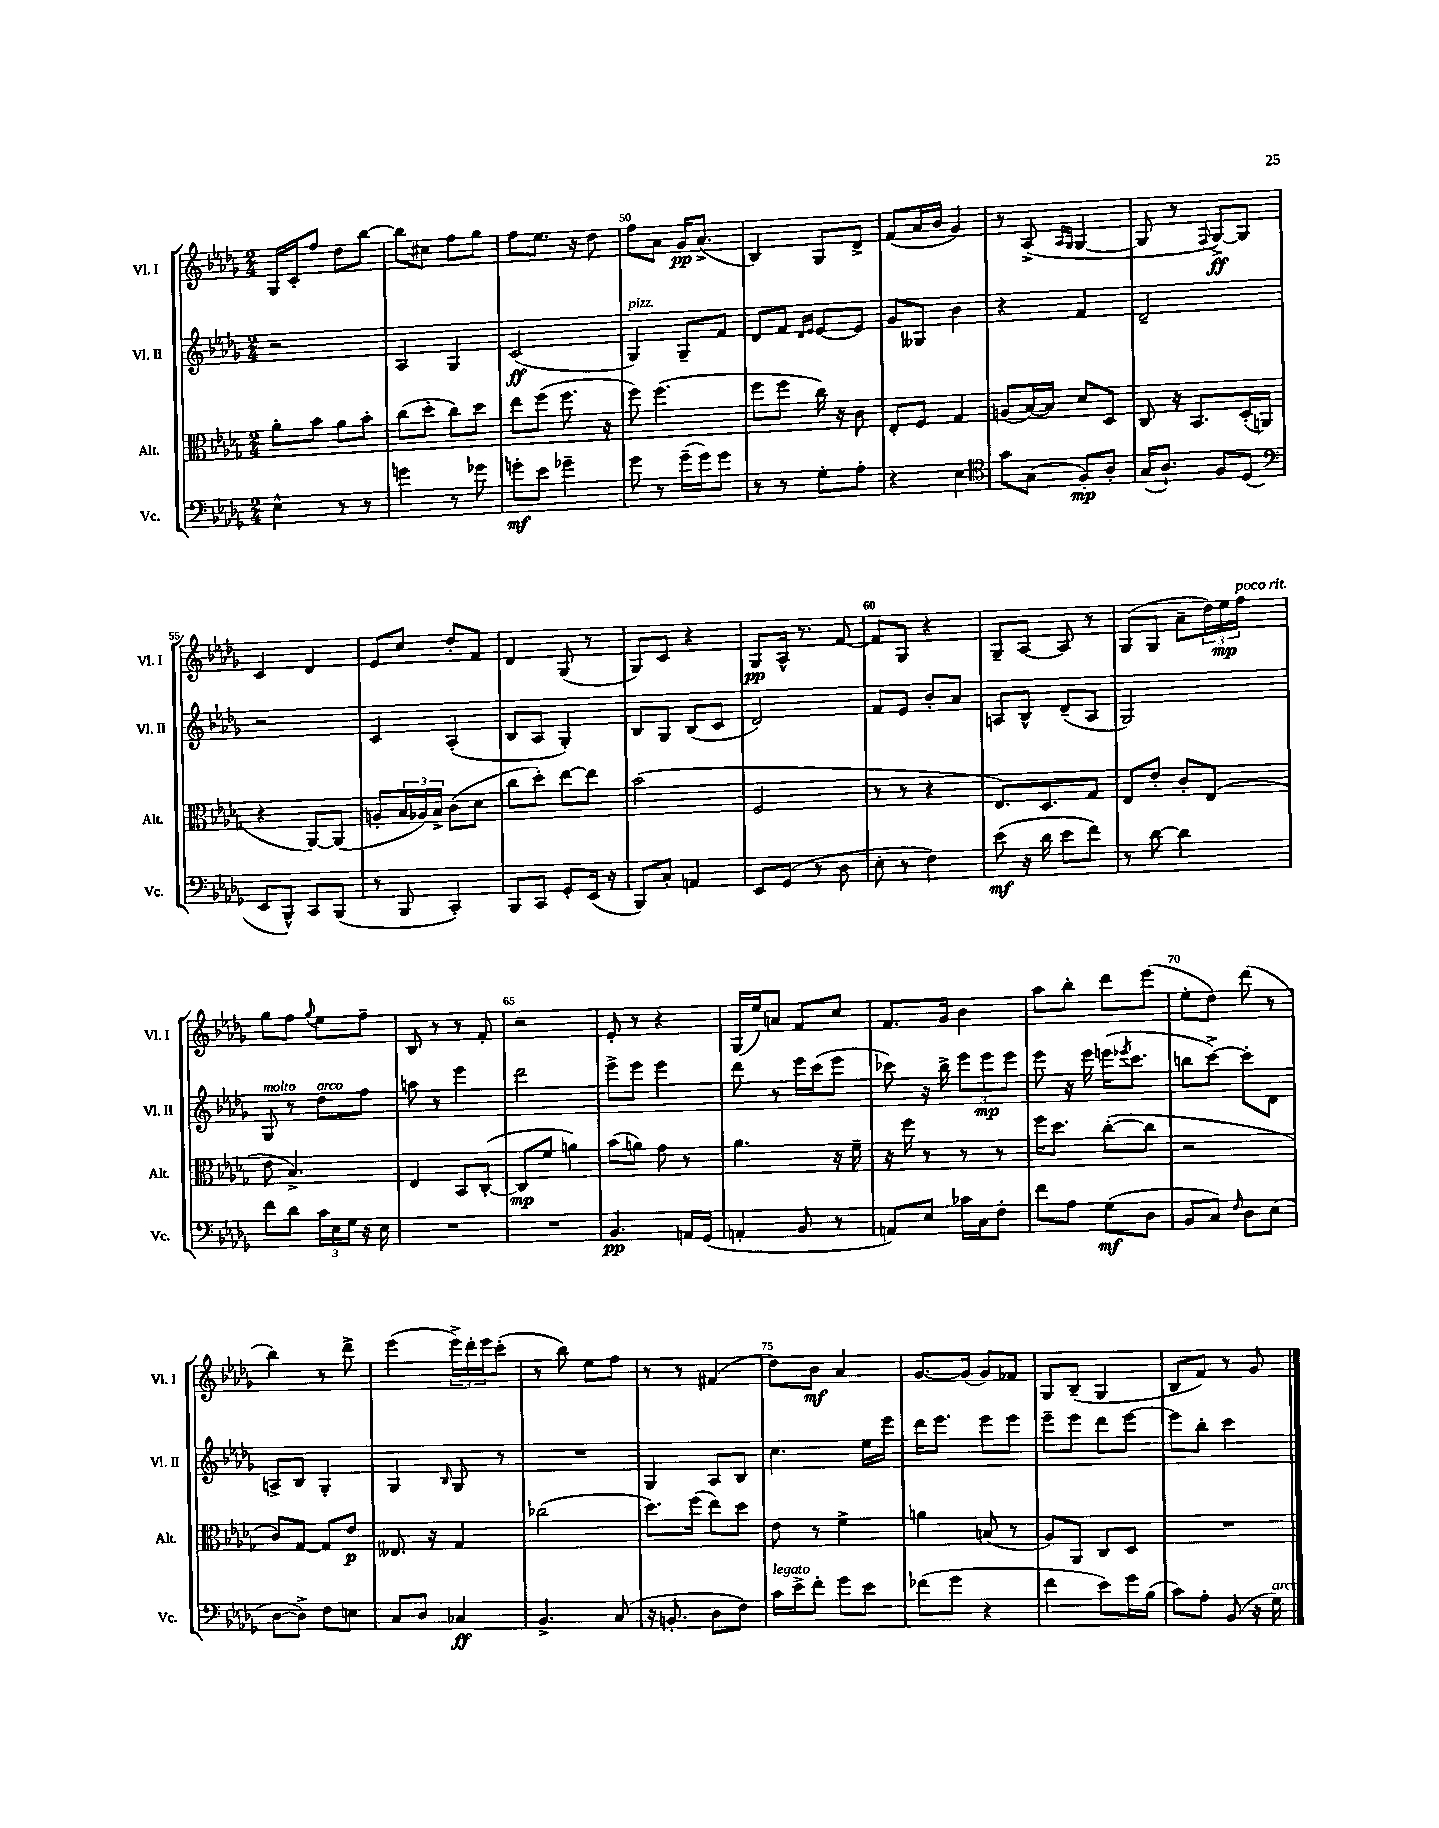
<<
\new StaffGroup <<
\new Staff = "s0" \with { instrumentName = "Vl. I" shortInstrumentName = "Vl. I" } {
    \clef treble \key des \major \numericTimeSignature \time 2/4
    ges16 c'16-. f''8 des''8 bes''8~ |
    bes''8 cis''8 f''8 ges''8 |
    f''8 ees''8. r16 des''8 |
    f''8 aes'8 ges'16\pp aes'8.->( |
    bes4) ges8 des'8-> |
    f'8( aes'16 bes'16 ges'4) |
    r8 aes8->( \grace { aes16 ges16 } ges4~ |
    ges8 r8 \appoggiatura { f8 } ges8~->\ff) ges8 |
    c'4 des'4 |
    ees'8 c''8 des''8-. f'8 |
    des'4 ges8( r8 |
    ges8) c'8 r4 |
    ges8\pp aes16-^ r8. f'8~ |
    f'8 ges8 r4 |
    ges8-- aes8~ aes8 r8 |
    ges8( ges8 aes'8-- \tuplet 3/2 { des''16) ees''16\mp f''16^\markup { \italic "poco rit." } } |
    ges''8 f''8 \appoggiatura { ges''8 } ees''8 f''8-- |
    bes8 r8 r8 f'8-. |
    r2 |
    ees'8-. r8 r4 |
    ges16( ees''16) a'8 f'8 c''8 |
    f'8. ges'16 bes'4 |
    aes''8 bes''8-. des'''8 ees'''8( |
    ees''8-. des''8) des'''8( r8 |
    bes''4) r8 des'''8-> |
    ees'''4( \tuplet 3/2 { ees'''16->) des'''16-. ees'''16 } c'''8-.( |
    r8 bes''8) ees''8 f''8 |
    r8 r8 fis'4( |
    des''8) bes'8\mf aes'4 |
    ges'8.~ ges'16( ges'8) fes'8 |
    ges8 bes8--( ges4 |
    bes8 f'8) r8 ges'8 \bar "|." |
}
\new Staff = "s1" \with { instrumentName = "Vl. II" shortInstrumentName = "Vl. II" } {
    \clef treble \key des \major \numericTimeSignature \time 2/4
    r2 |
    aes4 ges4 |
    c'2\ff( |
    ges4^\markup { \italic "pizz." }) ges8-- f'8 |
    des'8 f'8 \grace { des'16 ees'16 } ees'8~ ees'8 |
    ges'8 geses8 bes'4 |
    r4 f'4 |
    des'2-- |
    r2 |
    c'4 aes4-.( |
    bes8 aes8 ges4-.) |
    bes8 ges8 bes8( c'8 |
    des'2) |
    f'8 ees'8 bes'8-. aes'8 |
    a8 bes8-^ des'8--( a8 |
    ges2) |
    ges8^\markup { \italic "molto" } r8 des''8^\markup { \italic "arco" } f''8 |
    a''8 r8 ees'''4 |
    des'''2 |
    ees'''8-> ees'''8 ees'''4 |
    des'''8 r8 ees'''16 c'''16( ees'''8 |
    ces'''8) r16 bes''16-> \tuplet 3/2 { ees'''8 ees'''8\mp ees'''8 } |
    ees'''8 r16 ees'''16 e'''16( \acciaccatura { ees'''8 } c'''8. |
    b''8 c'''8~->) c'''8-. des'8 |
    a8-> bes8 ges4-. |
    ges4 \grace { bes16 } ges8 r8 |
    R2 |
    ges4 aes8 bes8 |
    c''4. ees''16 ees'''16 |
    des'''16 ees'''8. ees'''8 ees'''8 |
    ees'''8-- ees'''8 des'''8 ees'''8~ |
    ees'''8 bes''8-. c'''4 \bar "|." |
}
\new Staff = "s2" \with { instrumentName = "Alt." shortInstrumentName = "Alt." } {
    \clef alto \key des \major \numericTimeSignature \time 2/4
    aes'8-. bes'8 aes'8 bes'8-. |
    c''8( des''8-. c''8) des''8 |
    ees''8 f''8( f''8. r16 |
    f''8) f''4.( |
    f''8 f''8 c''16) r16 c'8 |
    ees8-. f8 ges4 |
    a8( bes16~) bes16 des'8 des8 |
    c8 r16 bes,8. des16-.( a,16 |
    r4 aes,8~) aes,8( |
    a8-. \tuplet 3/2 { bes16 aes16) bes16-> } c'8( des'8 |
    c''8 des''8-.) ees''8~ ees''8 |
    bes'2( |
    f2 |
    r8 r8 r4 |
    ees8.) des8. ges8 |
    ees8 ees'8-. c'8-. ees8( |
    ees'8 bes4.->) |
    ees4 bes,8 c8~-.( |
    c8\mp f'8 a'4) |
    bes'8( a'8) ges'8 r8 |
    aes'4. r16 f'16-- |
    r16 f''16 r8 r8 r8 |
    f''16 des''8. c''8~-.( c''8 |
    r2 |
    c'8) ges8~ ges8 ees'8\p |
    eeses8. r16 ges4 |
    ces''2( |
    des''8.) f''16( ees''8) des''8 |
    ees'8 r8 f'4-> |
    a'4 b8( r8 |
    aes8) aes,8 c8 des8 |
    R2 \bar "|." |
}
\new Staff = "s3" \with { instrumentName = "Vc." shortInstrumentName = "Vc." } {
    \clef bass \key des \major \numericTimeSignature \time 2/4
    ees4-^ r8 r8 |
    g'4 r8 ges'8 |
    g'8-.\mf ees'8 ges'4-- |
    ges'8 r8 ges'16--( ges'16) ges'8 |
    r8 r8 ges8-. aes8-. |
    r4 ees4 |
    \clef tenor ges'8 ges8( f8-.\mp) aes8-. |
    ges16( aes8.-!) f8 des8( |
    \clef bass ees,8 bes,,8-^) c,8 bes,,8( |
    r8 bes,,8 c,4-.) |
    bes,,8 c,8 ges,8-. ees,16( r16 |
    bes,,8) c8-. a,4 |
    ees,8 ges,8( r8 des8 |
    ees8-. r8 f4) |
    ees'8\mf( r16 des'16 ees'8 f'8) |
    r8 des'8~ des'4 |
    f'8 des'8 \tuplet 3/2 { c'16 ees16 ges16 } r16 ees16 |
    R2 |
    R2 |
    bes,4.\pp a,16 ges,16( |
    a,4-. bes,8 r8 |
    a,8) ees8 ces'16 c16 f8-. |
    f'8 aes8 ges8\mf( des8 |
    bes,8 c8) \grace { f16 } des8 ees8( |
    des8~ des8->) f8 e8 |
    c8 des8 ces4\ff |
    bes,4.-> c8( |
    r16 b,8.-. des8 f8) |
    c'16^\markup { \italic "legato" } ees'16-> f'8-. ges'8 ees'8 |
    fes'8( ges'8 r4 |
    f'4 ees'8) ges'16 bes16( |
    c'8) aes8-. bes,8( r16 ges16^\markup { \italic "arco" }) \bar "|." |
}
>>
>>
\layout { \context { \Score currentBarNumber = #47 \override BarNumber.break-visibility = ##(#f #t #t) barNumberVisibility = #(every-nth-bar-number-visible 5) } }
